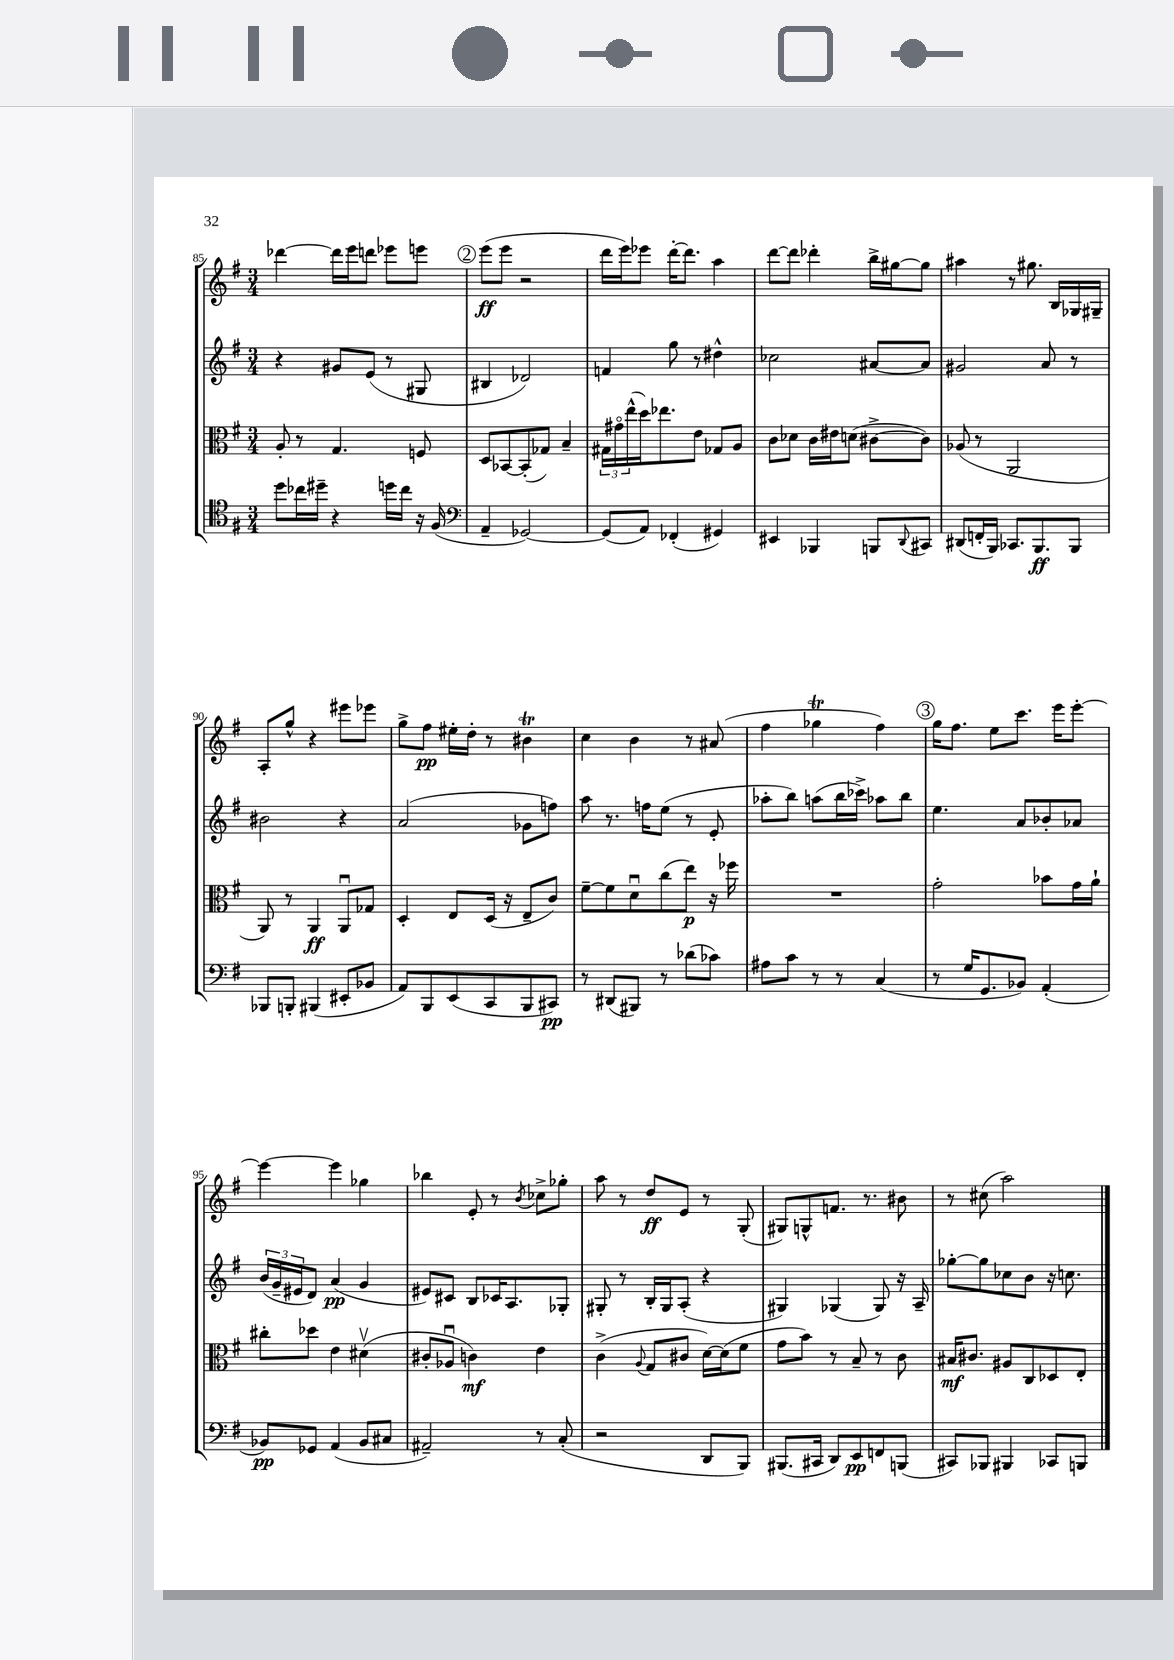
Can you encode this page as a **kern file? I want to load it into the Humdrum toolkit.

**kern	**dynam	**kern	**dynam	**kern	**dynam	**kern	**dynam
*part4	*part4	*part3	*part3	*part2	*part2	*part1	*part1
*staff4	*staff4	*staff3	*staff3	*staff2	*staff2	*staff1	*staff1
*clefC4	*	*clefC3	*	*clefG2	*	*clefG2	*
*k[f#]	*	*k[f#]	*	*k[f#]	*	*k[f#]	*
*M3/4	*	*M3/4	*	*M3/4	*	*M3/4	*
=85	=85	=85	=85	=85	=85	=85	=85
8dd\L	.	8A'/	.	4r	.	[4ddd-X\	.
16cc-X\L	.	8r	.	.	.	.	.
16dd#X~\JJ	.	.	.	.	.	.	.
4r	.	4.G/	.	8g#X/L	.	16ddd-\LL]	.
.	.	.	.	.	.	16eee\J	.
.	.	.	.	(8e/J	.	8dddn\J	.
16ddn\LL	.	.	.	8r	.	8eee-X\L	.
16cc-\JJ	.	.	.	.	.	.	.
16r	.	8Fn/	.	8G#X/	.	8eeen\J	.
(16F#/	.	.	.	.	.	.	.
!!LO:REH:place=s1:t=2
=86	=86	=86	=86	=86	=86	=86	=86
*clefF4	*	*	*	*	*	*	*
4AA~/	.	8D/L	.	4B#X/	.	(8eee\L	ff
.	.	[8BB-X/	.	.	.	8eee\J	.
[2GG-X/)	.	(8BB-'/]	.	2d-X/)	.	2r	.
.	.	8G-X/J)	.	.	.	.	.
.	.	4B~/	.	.	.	.	.
=87	=87	=87	=87	=87	=87	=87	=87
(8GG-/L]	.	24G#X\LL	.	4fn/	.	16ddd\LL	.
.	.	24g#X\	.	.	.	.	.
.	.	.	.	.	.	16eee\J)	.
.	.	(24ee^^\	.	.	.	.	.
8AA/J)	.	16dd\J)	.	.	.	8eee-X\J	.
.	.	8.ee-X\	.	.	.	.	.
(4FF-X'/	.	.	.	8gg\	.	[16ddd'\KL	.
.	.	.	.	.	.	8.ddd\J]	.
.	.	8e\J	.	8r	.	.	.
4GG#X/)	.	8G-X/L	.	4dd#X^^\	.	4aa\	.
.	.	8A/J	.	.	.	.	.
=88	=88	=88	=88	=88	=88	=88	=88
4EE#X/	.	8c\L	.	2cc-X\	.	[8ddd\L	.
.	.	8d-X\J	.	.	.	8ddd\J]	.
4BBB-X/	.	16c\LL	.	.	.	4ddd-X'\	.
.	.	16e#X\J	.	.	.	.	.
.	.	(8dn\J	.	.	.	.	.
8BBBn/L	.	[8c#X^\L	.	[8a#X/L	.	16bb^\LL	.
.	.	.	.	.	.	[16gg#X\J	.
8qqDD/	.	.	.	.	.	.	.
8CC#X/J	.	8c#\J])	.	8a#/J]	.	8gg#\J]	.
=89	=89	=89	=89	=89	=89	=89	=89
(8DD#X/L	.	(8A-X/	.	2g#X/	.	4aa#X\	.
16FFn'/L	.	8r	.	.	.	.	.
16BBB/JJ)	.	.	.	.	.	.	.
8.CC-X/L	.	2AA/	.	.	.	8r	.
.	.	.	.	.	.	8.gg#X\	.
8.BBB/	ff	.	.	.	.	.	.
.	.	.	.	8a/	.	.	.
.	.	.	.	.	.	16B/LL	.
8BBB/J	.	.	.	8r	.	16G-X/	.
.	.	.	.	.	.	16G#X~/JJ	.
!!LO:LB:g=z
=90	=90	=90	=90	=90	=90	=90	=90
8BBB-X/L	.	8AA/)	.	2b#X\	.	8A'/L	.
8BBBn'/J	.	8r	.	.	.	8gg^^/J	.
(4BBB#X/	.	4AA/	ff	.	.	4r	.
8EE#X'/L	.	8AAu/L	.	4r	.	8eee#X\L	.
8BB-X/J	.	8G-X/J	.	.	.	8eee-X\J	.
=91	=91	=91	=91	=91	=91	=91	=91
8AA/L)	.	4D'/	.	(2a/	.	8gg^\L	.
8BBB/	.	.	.	.	.	8ff#\J	pp
(8EE/	.	8E/L	.	.	.	16ee#X'\LL	.
.	.	.	.	.	.	16dd'\JJ	.
8CC/	.	(16D/Jk	.	.	.	8r	.
.	.	16r	.	.	.	.	.
8BBB/	.	8E~/L	.	8g-X\L	.	4b#Xt\	.
8CC#X/J)	pp	8c/J)	.	8ffn\J)	.	.	.
=92	=92	=92	=92	=92	=92	=92	=92
8r	.	[8f#~\L	.	8aa\	.	4cc\	.
(8DD#X/L	.	8f#\]	.	8.r	.	.	.
8BBB#X/J)	.	8du\	.	.	.	4b\	.
.	.	.	.	16ffn\KL	.	.	.
8r	.	(8cc\	.	(8ee\J	.	.	.
(8d-X\L	.	8ee\J)	p	8r	.	8r	.
8c-X\J)	.	16r	.	8e'/	.	(8a#X/	.
.	.	16ff-X\	.	.	.	.	.
=93	=93	=93	=93	=93	=93	=93	=93
8A#X\L	.	2.r	.	8aa-X'\L	.	4ff#\	.
8c\J	.	.	.	8bb\J)	.	.	.
8r	.	.	.	(8aan\L	.	4gg-XT\	.
8r	.	.	.	16bb\L	.	.	.
.	.	.	.	16ccc-X^\JJ)	.	.	.
(4C/	.	.	.	8aa-X\L	.	4ff#\)	.
.	.	.	.	8bb\J	.	.	.
!!LO:REH:place=s1:t=3
=94	=94	=94	=94	=94	=94	=94	=94
8r	.	2g'\	.	4.ee\	.	16gg\KL	.
.	.	.	.	.	.	8.ff#\J	.
16G/KL	.	.	.	.	.	.	.
8.GG/	.	.	.	.	.	.	.
.	.	.	.	.	.	8ee\L	.
8BB-X/J)	.	.	.	8a/L	.	8.ccc\J	.
(4AA'/	.	8b-X\L	.	8b-X'/	.	.	.
.	.	.	.	.	.	16eee\KL	.
.	.	16g\L	.	8a-X/J	.	[8eee'\J	.
.	.	16a`\JJ	.	.	.	.	.
!!LO:LB:g=z
=95	=95	=95	=95	=95	=95	=95	=95
8BB-X/L)	pp	8cc#X'\L	.	(24b/LL	.	4eee\_	.
.	.	.	.	24g~/	.	.	.
.	.	.	.	24e#X/J	.	.	.
8GG-X/J	.	8dd-X\J	.	8d/J)	.	.	.
(4AA/	.	4e\	.	(4a/	pp	4eee\]	.
8BB-/L	.	(4d#Xv\	.	4g/	.	4gg-X\	.
8C#X/J	.	.	.	.	.	.	.
=96	=96	=96	=96	=96	=96	=96	=96
2AA#X~/)	.	8c#X'/L	.	8e#X/L)	.	4bb-X\	.
.	.	8A-Xu/J	.	8c#X/J	.	.	.
.	.	4cn\)	mf	8B/L	.	8e'/	.
.	.	.	.	16c-X/K	.	8r	.
.	.	.	.	8.A/	.	.	.
.	.	.	.	.	.	8qb/	.
8r	.	4e\	.	.	.	8cc-X^\L	.
(8C'/	.	.	.	8G-X'/J	.	8gg-X'\J	.
=97	=97	=97	=97	=97	=97	=97	=97
2r	.	(4c^\	.	8G#X'/	.	8aa\	.
.	.	.	.	8r	.	8r	.
.	.	8qqA/	.	.	.	.	.
.	.	8G/L	.	16B'/LL	.	8dd/L	ff
.	.	.	.	16G#/J	.	.	.
.	.	8c#X/J	.	(8A'/J	.	8e/J	.
8DD/L	.	[16d\LL)	.	4r	.	8r	.
.	.	(16d\J]	.	.	.	.	.
8BBB/J)	.	8f#\J	.	.	.	(8G'/	.
=98	=98	=98	=98	=98	=98	=98	=98
(8.BBB#X/L	.	8g\L	.	4G#X/)	.	8G#X/L)	.
.	.	8b\J)	.	.	.	8Gn^^/	.
16CC#X/Jk	.	.	.	.	.	.	.
8DD/L)	.	8r	.	(4G-X/	.	8.fn/J	.
8EE/	pp	8B~/	.	.	.	.	.
.	.	.	.	.	.	8.r	.
8FFn/	.	8r	.	8G-/)	.	.	.
(8BBBn/J	.	8c\	.	16r	.	8b#X\	.
.	.	.	.	16A~/	.	.	.
=99	=99	=99	=99	=99	=99	=99	=99
8CC#X/L)	.	16B#X/KL	mf	[8gg-X'\L	.	8r	.
.	.	8.c#X/J	.	.	.	.	.
8BBB-X/J	.	.	.	8gg-\]	.	(8cc#X\	.
4BBB#X/	.	8A#X/L	.	8cc-X\	.	2aa\)	.
.	.	8C/	.	8b\J	.	.	.
8CC-X/L	.	8D-X/	.	16r	.	.	.
.	.	.	.	8.ccn\	.	.	.
8BBBn/J	.	8E'/J	.	.	.	.	.
==	==	==	==	==	==	==	==
*-	*-	*-	*-	*-	*-	*-	*-
